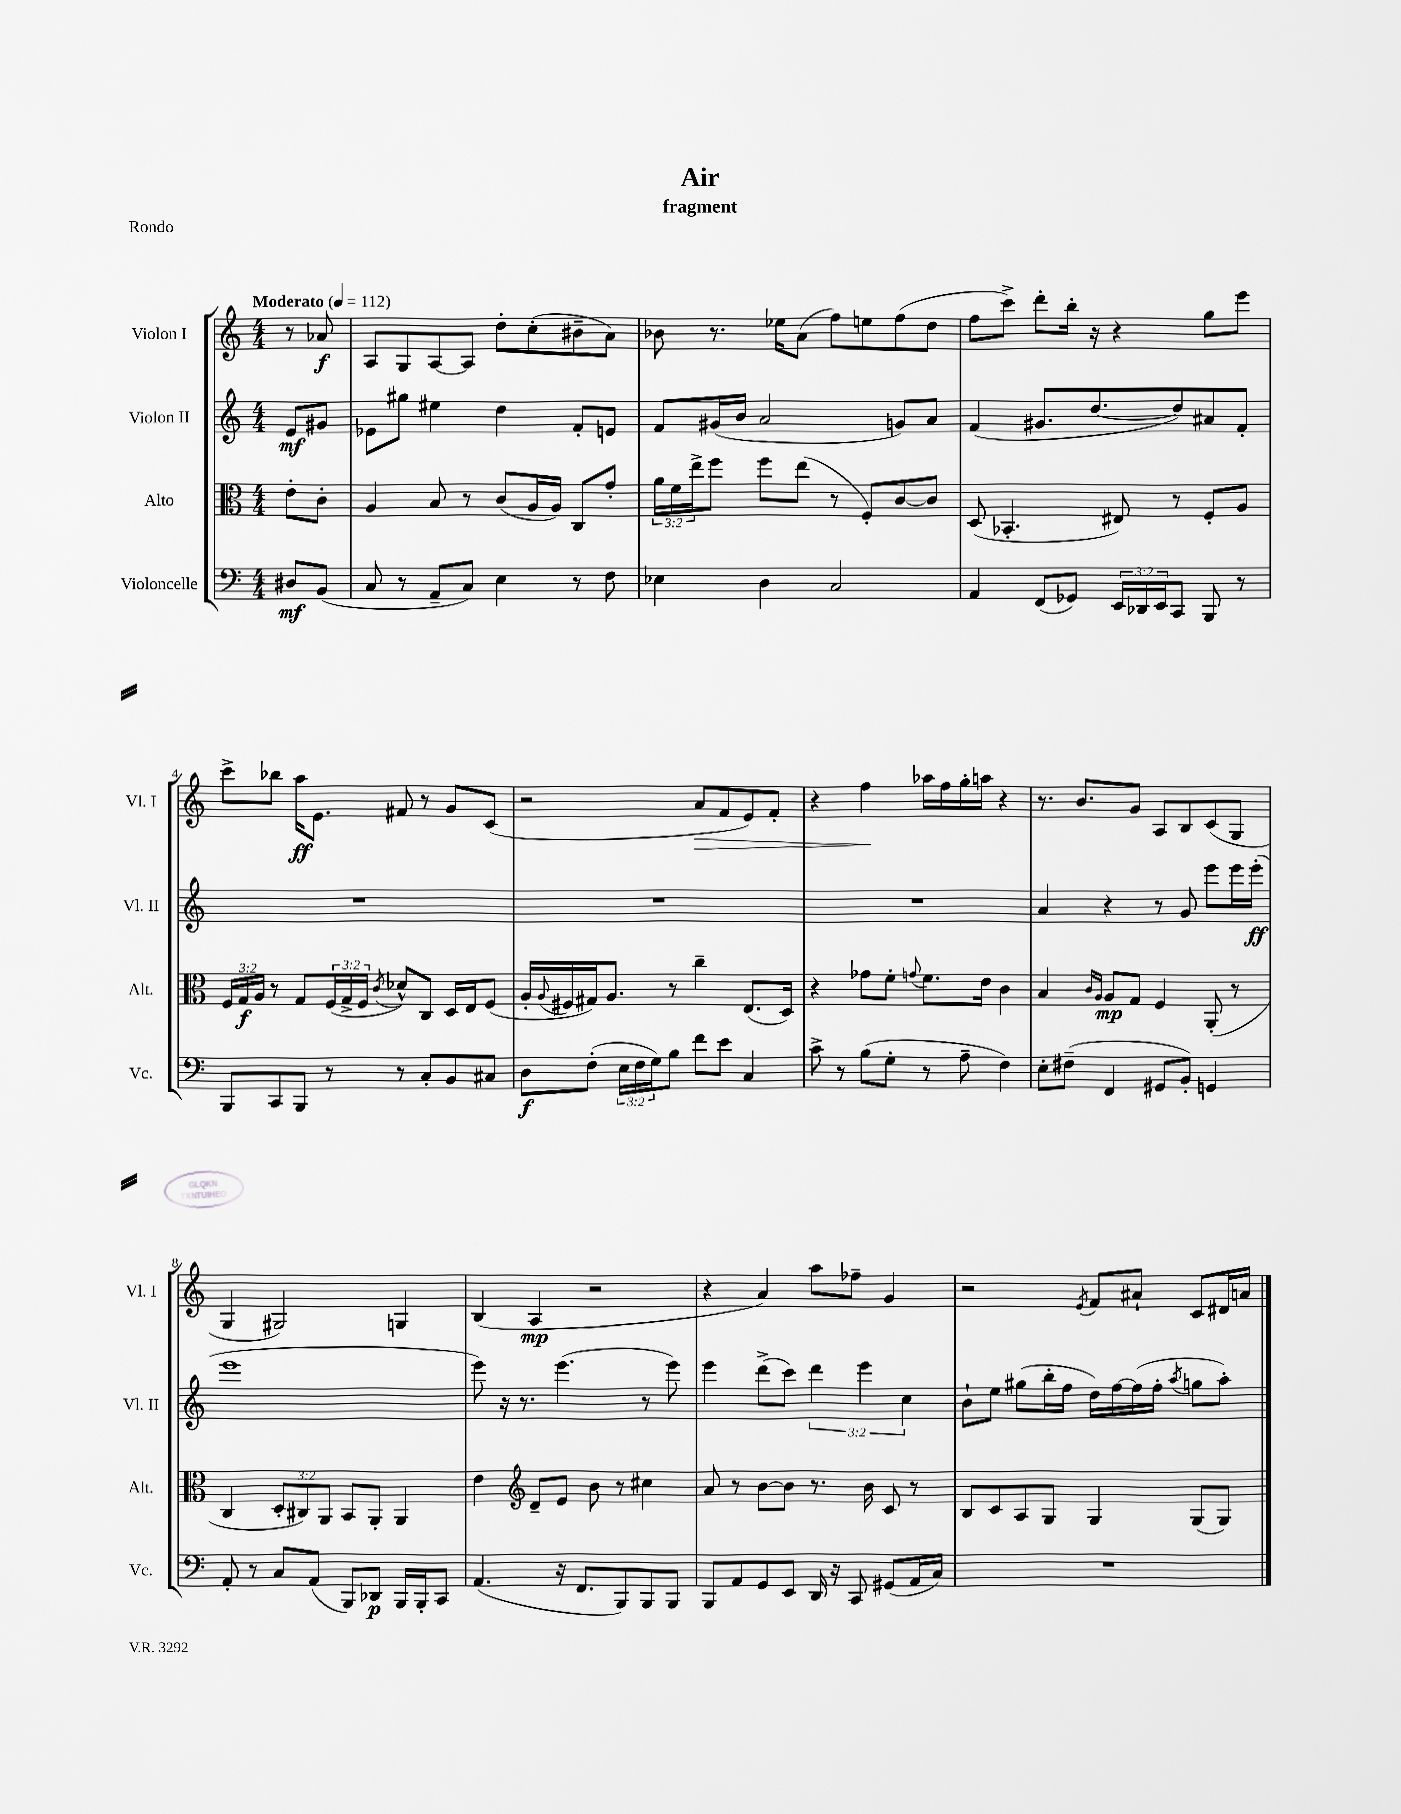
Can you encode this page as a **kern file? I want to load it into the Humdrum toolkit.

**kern	**kern	**kern	**kern
*staff4	*staff3	*staff2	*staff1
*clefF4	*clefC3	*clefG2	*clefG2
*k[]	*k[]	*k[]	*k[]
*M4/4	*M4/4	*M4/4	*M4/4
*MM112	*MM112	*MM112	*MM112
8D#	8e'	8e	8r
(8BB	8c'	8g#	8a-
=	=	=	=
8C	4A	8e-	8A
8r	.	8gg#	8G
8AA~	8B	4ee#	[8A
8C)	8r	.	8A]
4E	(8c	4dd	8dd'
.	16A	.	(8cc'
.	16A)	.	.
8r	8C	8f'	8b#~
8F	8g'	8e	8a)
=	=	=	=
4E-	24a	8f	8b-
.	24f	.	.
.	24ee^	.	.
.	8ff	(16g#	8.r
.	.	16b	.
4D	8ff	2a	.
.	.	.	16ee-
.	(8ee	.	(8a
2C	8r	.	8ff)
.	8F')	.	8ee
.	[8c	8g)	(8ff
.	8c]	8a	8dd
=	=	=	=
4AA	(8D	(4f	8ff
.	4.BB-'	.	8ccc^)
(8FF	.	8.g#	8ddd'
8GG-)	.	.	16bb'
.	.	[8.dd	16r
24EE	8E#)	.	4r
24DD-	.	.	.
24EE	.	.	.
8CC	8r	8dd])	.
8BBB	8F'	8a#	8gg
8r	8A	8f'	8eee
=	=	=	=
8BBB	24F	1r	8ccc^
.	24G	.	.
.	24A	.	.
8CC	8r	.	8bb-
8BBB	8G	.	16aa
.	.	.	8.e
8r	(24F	.	.
.	24G^	.	.
.	24F	.	.
.	8qc	.	.
8r	8d-^^)	.	8f#
8C'	8C	.	8r
8BB	16D	.	8g
.	16E	.	.
8C#	(8F	.	(8c
=	=	=	=
8D	16A'	1r	2r
.	8qqA	.	.
.	16F#	.	.
(8F'	16G#)	.	.
.	8.A	.	.
24E	.	.	.
24F	.	.	.
24G)	.	.	.
8B	8r	.	.
8f	4cc~	.	8a
8e	.	.	8f
4C	(8.E	.	8e)
.	.	.	8f'
.	16D)	.	.
=	=	=	=
8c^	4r	1r	4r
8r	.	.	.
(8B	8g-	.	4ff
8G'	8f'	.	.
.	8qqg	.	.
8r	8.f	.	16aa-
.	.	.	16ff
8A~	.	.	16gg'
.	16e	.	16aa
4F)	4c	.	4r
=	=	=	=
8E'	4B	4a	8.r
(8F#~	.	.	.
.	.	.	8.b
.	16qqc	.	.
.	16qqA	.	.
4FF	8A	4r	.
.	8G	.	8g
8GG#	4F	8r	8A
8BB')	.	8g	8B
4GG	(8AA'	8eee	(8c
.	8r	16eee	8G
.	.	(16eee'	.
=	=	=	=
8AA'	4C	1eee	4G
8r	.	.	.
8C	12D'	.	2G#)
.	12C#)	.	.
(8AA	.	.	.
.	12AA	.	.
8BBB)	8BB	.	.
8DD-	8AA'	.	.
16BBB	4AA	.	4G
16BBB'	.	.	.
8CC	.	.	.
=	=	=	=
(4.AA	4e	8eee)	(4B
.	.	16r	.
.	.	8.r	.
*	*clefG2	*	*
.	8d~	.	4A
16r	8e	(4.eee	.
8.FF	.	.	.
.	8b	.	2r
8BBB)	8r	.	.
8BBB	4cc#	8r	.
8BBB	.	8eee)	.
=	=	=	=
8BBB	8a	4eee	4r
8AA	8r	.	.
8GG	[8b	(8ddd^	4a)
8EE	8b]	8ccc)	.
16DD	8.r	6ddd	8aa
16r	.	.	.
8CC	.	.	8ff-~
.	.	6eee	.
.	16b	.	.
(8GG#	8c	.	4g
.	.	6cc	.
16AA	8r	.	.
16C)	.	.	.
=	=	=	=
1r	8B	8b`	2r
.	8c	8ee	.
.	8A	(8gg#	.
.	8G	16bb'	.
.	.	16ff	.
.	.	.	8qe
.	4G	16dd)	8f
.	.	[16ff	.
.	.	(16ff]	8a#`
.	.	16ff'	.
.	.	8qaa	.
.	(8G	8gg	8c
.	8G)	8aa')	16d#
.	.	.	16a
==	==	==	==
*-	*-	*-	*-
